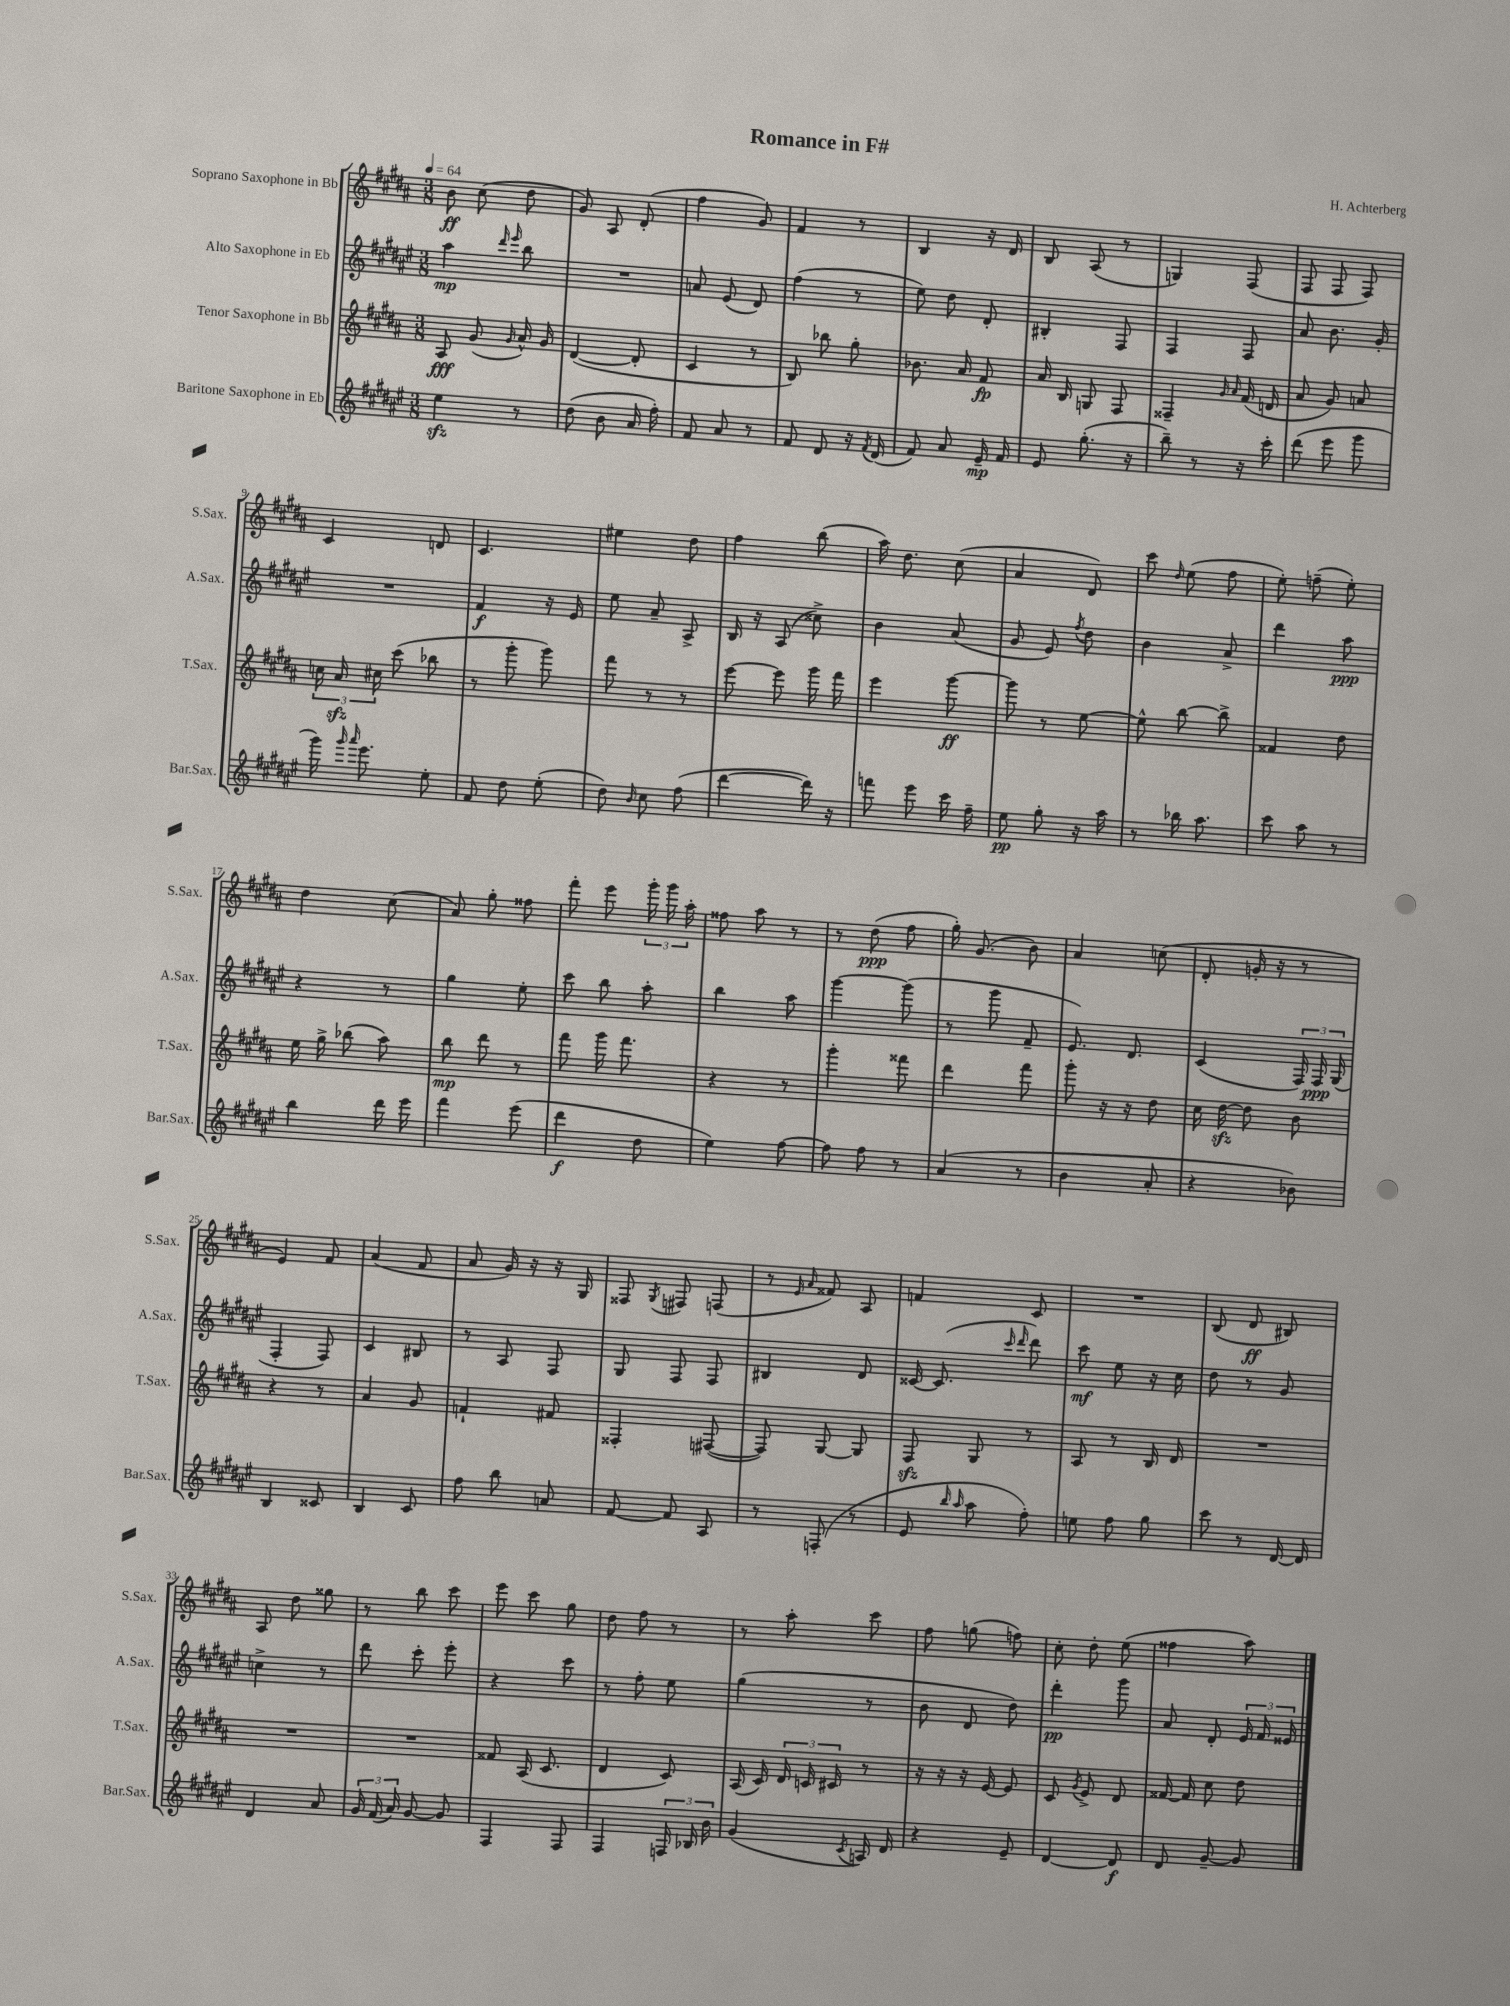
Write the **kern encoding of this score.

**kern	**kern	**kern	**kern
*staff4	*staff3	*staff2	*staff1
*clefG2	*clefG2	*clefG2	*clefG2
*k[f#c#g#d#a#e#]	*k[f#c#g#d#a#]	*k[f#c#g#d#a#e#]	*k[f#c#g#d#a#]
*M3/8	*M3/8	*M3/8	*M3/8
*MM64	*MM64	*MM64	*MM64
4ee#	8A#	4aa#	8b
.	(8g#	.	(8cc#
.	.	16qqddd#	.
.	16qqg#	16qqeee#	.
8r	16a#^^)	8bb	8dd#
.	16g#	.	.
=	=	=	=
(8dd#	([4d#	4.r	8g#)
8b	.	.	8A#
16a#	8d#']	.	(8d#'
16ff#')	.	.	.
=	=	=	=
8f#	4c#	8a	4ff#
8a#	.	(8e#	.
8r	8r	8d#)	8g#)
=	=	=	=
8f#	8B)	(4ff#	4f#
8d#	8bb-	.	.
16r	8gg#'	8r	8r
8qf#	.	.	.
(16d#	.	.	.
=	=	=	=
8f#)	8.b-	8ee#)	4B
8a#	.	8dd#	.
.	16a#	.	.
16e#~	8f#	8d#'	16r
16f#	.	.	16d#
=	=	=	=
8e#	16a#	4B#'	8B
.	16B	.	.
(8.gg#'	8G	.	(8A#
.	8F#	8F#	8r
16r	.	.	.
=	=	=	=
8bb~)	4F##~	4F#	4G)
8r	.	.	.
.	16qqg#	.	.
.	16qqa#	.	.
16r	(16f#	8F#	(8F#
16ccc#'	16d	.	.
=	=	=	=
(8ddd#	8a#	8a#	8F#
8eee#	8g#)	8.b	8F#
8ggg#	8a	.	8F#)
.	.	16g#'	.
=	=	=	=
16ggg#)	24cc	4.r	4c#
.	24a#	.	.
16qqggg#	.	.	.
16qqaaa#	.	.	.
8.eee#	.	.	.
.	24cc#	.	.
.	(8ccc#	.	.
8ee#'	8bb-	.	8d
=	=	=	=
8f#	8r	4f#	4.c#
8dd#	8ggg#'	.	.
(8ee#'	8ggg#)	16r	.
.	.	16e#	.
=	=	=	=
8dd#)	8fff#	8ee#	4ee#
16qqb	.	.	.
8cc#	8r	8a#~	.
(8ff#	8r	8A#^	8dd#
=	=	=	=
[4ddd#	[8eee	16B	4ff#
.	.	16r	.
.	8eee]	(8A#	.
16ddd#])	16ggg#	8cc##^)	(8bb
16r	16fff#	.	.
=	=	=	=
8fff	4eee	4b	16aa#)
.	.	.	8.dd#
8eee#	.	.	.
16ccc#	[8ggg#	(8a#	(8cc#
16ff#~	.	.	.
=	=	=	=
8ee#	8ggg#]	8g#	4a#
8gg#'	8r	8e#)	.
.	.	8qff#	.
16r	[8ee	8dd#	8d#)
16aa#	.	.	.
=	=	=	=
8r	8ee^^]	4b	8ccc#
.	.	.	16qqdd#
16bb-	[8bb	.	(8ee
8.aa#	.	.	.
.	8bb^]	8a#^	8ff#
=	=	=	=
8ccc#	4f##	4ddd#	8ee')
8aa#	.	.	(8ff~
8r	8dd#	8aa#	8ee')
=	=	=	=
4bb	16ee	4r	4dd#
.	16gg#^	.	.
.	(8bb-	.	.
16ddd#	8aa#)	8r	(8cc#
16eee#	.	.	.
=	=	=	=
4fff#	8bb	4gg#	8a#)
.	8ddd#	.	8gg#'
(8eee#	8r	8ee#'	8ff##
=	=	=	=
4ddd#	8fff#	8ccc#	8fff#'
.	16ggg#	8bb	8eee
.	8.fff#	.	.
8dd#	.	8aa#'	24ggg#'
.	.	.	24ggg#
.	.	.	24aa#'
=	=	=	=
4ee#)	4r	4bb	8ff##
.	.	.	8aa#
[8ff#	8r	8aa#	8r
=	=	=	=
8ff#]	4ggg#'	[4ggg#	8r
8ff#	.	.	(8dd#
8r	8fff##	(8ggg#]	8ff#
=	=	=	=
(4a#	4ddd#	8r	16gg#')
.	.	.	(8.g#
.	.	8ggg#	.
8r	8fff#	8f#~	8b)
=	=	=	=
4b	8ggg#'	8.e#)	4a#
.	16r	.	.
.	16r	8.d#	.
8a#'	8dd#	.	(8cc
=	=	=	=
4r	16cc#	(4c#	8d#'
.	[16dd#	.	.
.	8dd#]	.	16g'
.	.	.	16r
8b-)	8b	24F#)	8r
.	.	24F#	.
.	.	(24G#	.
=	=	=	=
4B	4r	4F#'	4e)
8c##	8r	8F#)	8f#
=	=	=	=
4B	4a#	4c#	(4a#
8c#	8g#	8B#	8f#
=	=	=	=
8ff#	4f`	8r	8a#
8bb	.	8A#	16g#)
.	.	.	16r
8a	8f#	8F#	16r
.	.	.	16G#
=	=	=	=
[8f#	4F##'	8G#	8F##
.	.	.	8qG#
8f#]	.	8F#	8F#
8A#	([8F#	8F#	(8F
=	=	=	=
8r	8F#])	4B#	8r
.	.	.	16qqe
.	.	.	16qqa#
(8F'	[8G#	.	8f##)
8r	8G#]	8d#	8A#
=	=	=	=
8e#	8F#	[16c##	4f
.	.	(8.c##]	.
16qqbb	.	.	.
16qqaa#	.	.	.
8aa#	8G#	.	.
.	.	16qqccc#	.
.	.	16qqddd#	.
8ff#')	8r	8ddd#)	8c#
=	=	=	=
8ee	8A#	8ccc#	4.r
8ff#	8r	8ee#	.
8gg#	16B	16r	.
.	16d#	16cc#	.
=	=	=	=
8ccc#	4.r	8dd#	(8B
8r	.	8r	8d#
[16d#	.	8g#	8B#)
16d#]	.	.	.
=	=	=	=
4d#	4.r	4cc^	8A#
.	.	.	8dd#
8a#	.	8r	8gg##
=	=	=	=
24g#	4.r	8ddd#	8r
(24f#	.	.	.
24a#)	.	.	.
[8g#	.	8ccc#'	8bb
8g#]	.	8eee#'	8ccc#
=	=	=	=
4F#	8f##	4r	8eee
.	(16A#	.	8ccc#
.	8.c#	.	.
8F#	.	8ccc#	8gg#
=	=	=	=
4F#	4d#	8r	8dd#
.	.	8ff#'	8ff#
24F	8c#)	8ee#	8r
24B-	.	.	.
24b	.	.	.
=	=	=	=
(4g#	(16A#	(4gg#	8r
.	16c#)	.	.
.	24d#	.	8aa#'
.	24c	.	.
.	24c#	.	.
8qc#	.	.	.
16A)	8r	8r	8ccc#
16d#	.	.	.
=	=	=	=
4r	16r	8b	8ff#
.	16r	.	.
.	16r	8d#	(8gg
.	[16e	.	.
8e#~	8e]	8dd#)	8ff)
=	=	=	=
[4d#	8c#	4ddd#'	8cc#'
.	8qg#	.	.
.	8e^	.	8dd#'
8d#]	8d#	8ggg#	(8ee
=	=	=	=
8d#	[16f##	8a#	4ff##
.	16f##]	.	.
[8g#~	8cc#	8d#'	.
8g#]	8dd#	24e#	8aa#)
.	.	24f#	.
.	.	24e##	.
==	==	==	==
*-	*-	*-	*-
